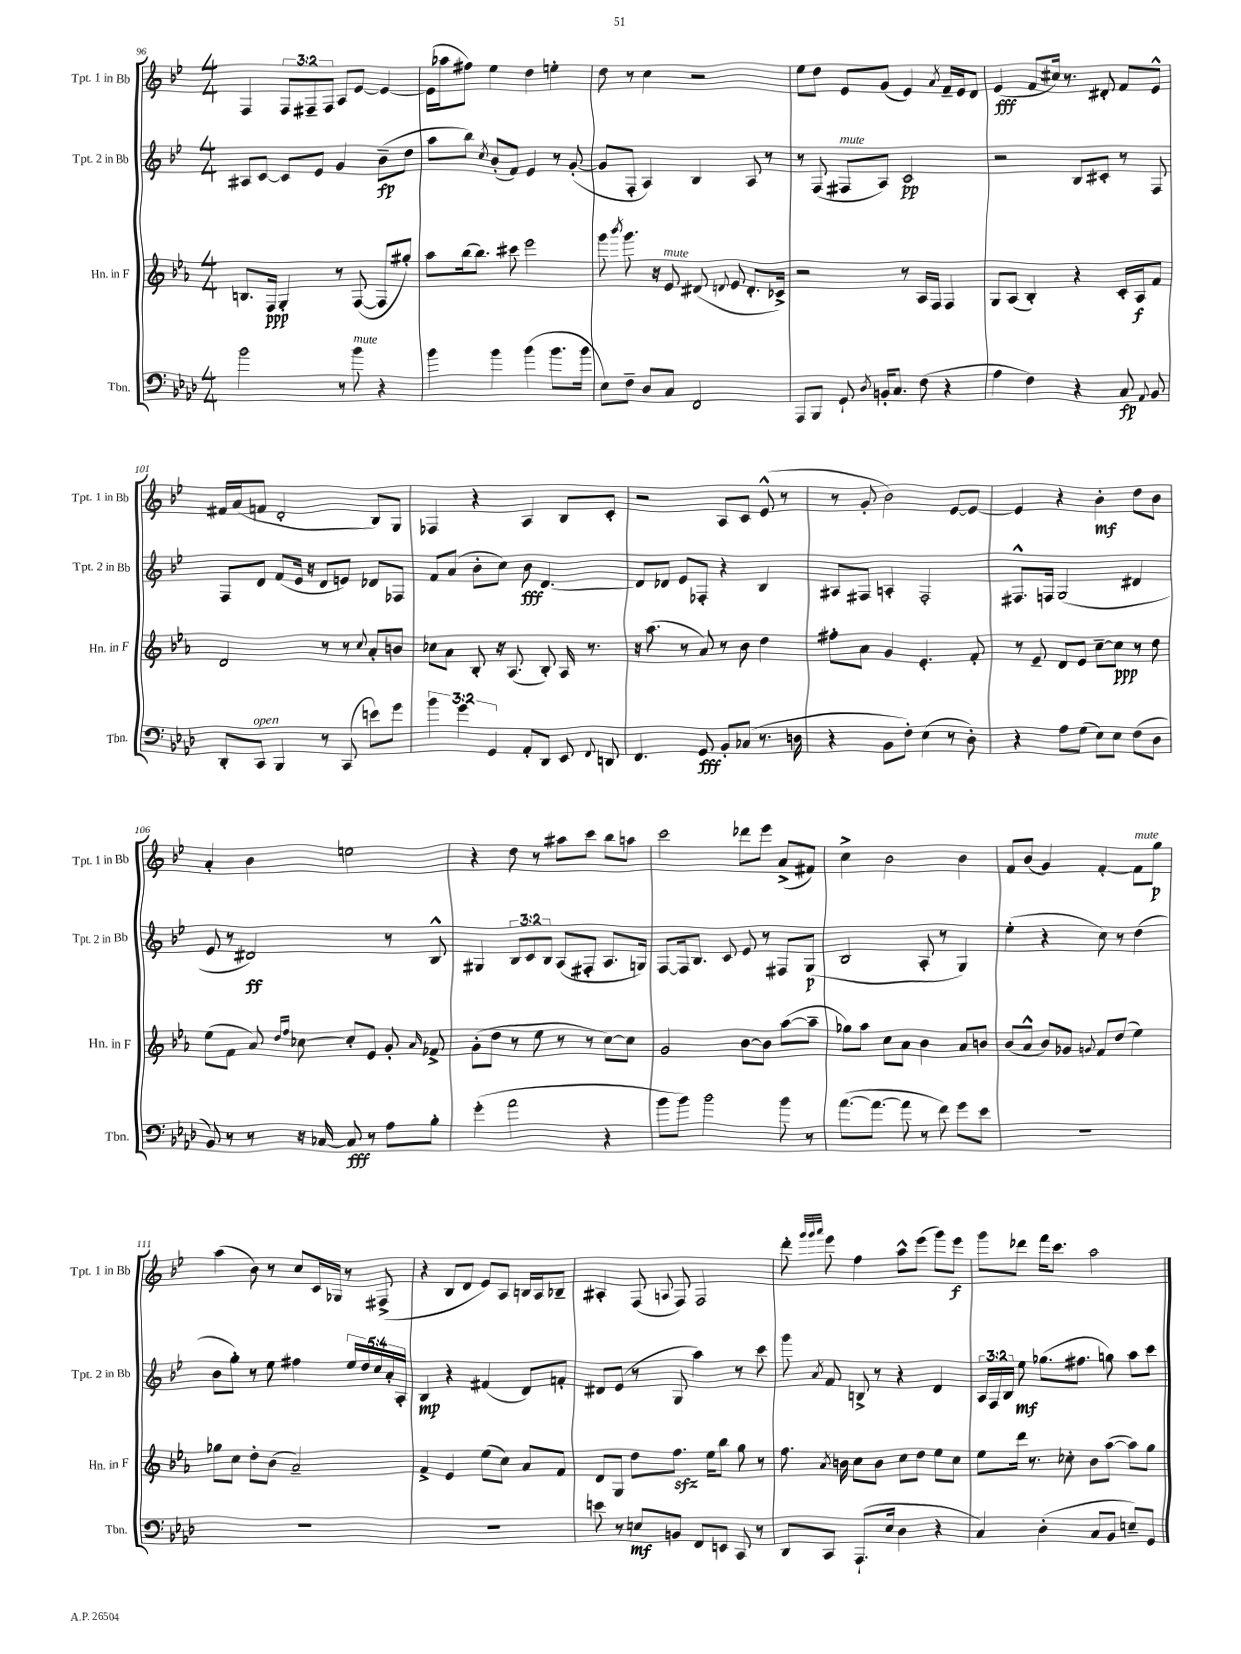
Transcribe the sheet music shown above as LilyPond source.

<<
\new StaffGroup <<
\new Staff = "s0" \with { instrumentName = "Tpt. 1 in Bb" shortInstrumentName = "Tpt. 1 in Bb" } {
    \clef treble \key bes \major \numericTimeSignature \time 4/4 \override Staff.TupletNumber.text = #tuplet-number::calc-fraction-text
    \autoBeamOff f4 \tuplet 3/2 { f8[ fis8-- fis8] } a8[ ees'8]~ ees'4~ |
    ees'16[( aes''16 fis''8]) ees''4 d''4 e''4-. |
    d''8 r8 c''4 r2 |
    ees''8[ d''8] ees'8[ g'8]( ees'4) \acciaccatura { a'8 } f'16[-- ees'16 d'8] |
    ees'4\fff( f'8[ cis''16]) r8. dis'8-. f'8[ ees'8]-^ |
    fis'16[ a'16( f'8] d'2-. bes8[) g8] |
    fes4 r4 a4 bes8[ c'8]-. |
    r2 a8[ c'8] ees'8-^( r8 |
    r8 g'8-. bes'2) ees'8[~ ees'8]~ |
    ees'4 r4 bes'4-.\mf d''8[ bes'8] |
    a'4-. bes'4 e''2 |
    r4 d''8 r8 ais''8[ c'''8] bes''8[ a''8] |
    c'''2 des'''8[ ees'''8] a'8[->( fis'8]) |
    c''4-> bes'2 bes'4 |
    f'8[ bes'8]( g'4) f'4~-. f'8[^\markup { \italic "mute" } g''8]\p |
    a''4( bes'8) r8 c''8[ c'16 ges16] r8 fis8->( |
    r4 bes8[ d'8] ees'8[) a8] b16[ a16 bes8]-- |
    ais4-. f8( \appoggiatura { a8 } f8) f2 |
    d'''8-. \grace { g'''32[ g'''32 a'''32] } ees'''8 f''4 a''8[-^ ees'''8]( g'''8[) ees'''8]\f |
    g'''8[ des'''8] f'''16[ c'''8.] a''2 \bar "|." |
}
\new Staff = "s1" \with { instrumentName = "Tpt. 2 in Bb" shortInstrumentName = "Tpt. 2 in Bb" } {
    \clef treble \key bes \major \numericTimeSignature \time 4/4 \override Staff.TupletNumber.text = #tuplet-number::calc-fraction-text
    \autoBeamOff ais8[ c'8]~ c'8[ ees'8] g'4 bes'8[--\fp( d''8] |
    a''8[ bes''8]) \acciaccatura { c''8 } bes'8[-.( f'8]) ees'4 r8 g'8~-.( |
    g'8[ f8]-. a4) bes4 a8 r8 |
    r8 f8( fis8[^\markup { \italic "mute" } a8]) c'2\pp |
    r2 bes8[ cis'8]-. r8 f8 |
    f8[ d'8] f'8[( ees'16] r16 d'8[ e'8]) des'8[ fes8] |
    f'8[ a'8]( bes'8[-. c''8]) bes'8\fff d'4.~ |
    d'8[ des'8] ees'8[ fes8]-. r4 bes4 |
    ais8[ fis8] a4-. fis2-. |
    fis8.[-^ f16] g2( dis'4 |
    ees'8 r8 dis'2\ff) r8 bes8-^ |
    gis4 \tuplet 3/2 { bes8[ c'8 bes8] } a8[( fis8]-. a8.[ g16]) |
    f8[~ f16 bes8.] c'8 ees'8 r8 fis8[ g8]\p( |
    bes2 a8-. r8 g4) |
    ees''4-.( r4 c''8) r8 d''4( |
    bes'8[ g''8]-.) r8 ees''8 fis''4 \tuplet 5/4 { ees''16[ d''16 c''16 a'16-. a16]-. } |
    bes4\mp r4 fis'4( d'8[) f'8]-. |
    dis'8[ ees'8]( r8 g8 a''4) r8 c'''8 |
    g'''8 \acciaccatura { a'8 } f'8 b8-> r8 r4 d'4 |
    \tuplet 3/2 { a16[ f16 bes16] } ees''8\mf ges''8.[( fis''8.] g''8) a''8[ c'''8] \bar "|." |
}
\new Staff = "s2" \with { instrumentName = "Hn. in F" shortInstrumentName = "Hn. in F" } {
    \clef treble \key ees \major \numericTimeSignature \time 4/4
    \autoBeamOff b8.[ f16]\ppp g4-. r8 f8~( f8[ gis''8]-.) |
    aes''8[ bes''16( bes''8.]) cis'''8 ees'''2 |
    g'''8 \acciaccatura { bes'''8 } g'''8. r16 ees'8^\markup { \italic "mute" } dis'8( \appoggiatura { d'8 } ees'8 d'8.[-. ces'16]->) |
    r2 r8 aes16[ f16] f4 |
    g8[ aes8]( bes4-.) r4 c'16[-. aes16\f f'8] |
    d'2 r8 r8 \appoggiatura { c''8 } aes'8[-. b'8] |
    ces''8[ aes'8] bes8-. r16 aes8.( bes8-.) aes16 r8. |
    r16 aes''8.( r8 aes'8) r8 bes'8 d''4 |
    fis''8[-. aes'8] g'4 ees'4.-. f'8-. |
    r8 ees'8-- d'8[ ees'8] c''8[~-- c''8]\ppp r8 d''8 |
    ees''8[( f'8] aes'8) \grace { d''16[ f''16] } ces''8~ ces''8[-. ees'8] g'8-. \grace { aes'16 } fes'8-> |
    g'8[-.( d''8] r8 ees''8 r8 r8 c''8[~) c''8] |
    g'2 bes'8[~ bes'8] aes''8[~( aes''8]-- |
    ges''8[) aes''8] c''8[ aes'8] bes'4 aes'8[ b'8] |
    bes'8[( aes'8]-^ bes'8[) ges'8] \appoggiatura { g'8 } f'8[ d''8]( ees''4) |
    ges''8[ c''8] d''8[-. bes'8]( aes'2--) |
    f'4-> ees'4 ees''8[( c''8]) aes'8[ f'8] |
    d'8[ g8] d''8[ f''8.]\sfz ees''16[ bes''8] g''8 r8 |
    f''8. \acciaccatura { aes'8 } b'16 c''8[ b'8] c''8[ d''8] ees''8[ c''8] |
    ees''8[ d'''16] r8. ces''8-. bes'8[ aes''8]~( aes''8[) g''8] \bar "|." |
}
\new Staff = "s3" \with { instrumentName = "Tbn." shortInstrumentName = "Tbn." } {
    \clef bass \key aes \major \numericTimeSignature \time 4/4 \override Staff.TupletNumber.text = #tuplet-number::calc-fraction-text
    \autoBeamOff bes'2 r8 bes'8^\markup { \italic "mute" } r4 |
    bes'4 bes'4 bes'4( bes'8.[ bes'16] |
    ees8[) f8]-- des8[ c8] f,2 |
    aes,,8[ bes,,8] g,8-! \acciaccatura { des8 } b,16[-. c8.] f8( r4 |
    aes4 f4) r4 c8\fp \appoggiatura { aes,8 } bes,8 |
    des,8[-. c,8]^\markup { \italic "open" } bes,,4 r8 c,8( e'8[) g'8] |
    \tuplet 3/2 { bes'4 g'4 g,4 } aes,8[-. des,8] ees,8 \appoggiatura { f,8 } d,8 |
    f,4. g,8\fff bes,8[-. ces8]( r8. d16 |
    r4 bes,8[ f8]-.) ees4( r8 des8-.) |
    r4 aes8[ g8]( ees8[) ees8] f8[( des8] |
    bes,8) r8 r8 r16 ces16~ ces8\fff r8 aes8[ bes8]-. |
    g'4-.( aes'2 r4 |
    bes'8[ bes'8]) bes'2 bes'8 r8 |
    aes'8.[~( aes'8.]~ aes'8 r8 f'8) g'8[ ees'8] |
    R1 |
    R1 |
    R1 |
    e'8 r8 e8[\mf b,8] f,8[ e,8] c,8 r8 |
    des,8[ c,8] aes,,8.[-!( ees16] des4 r4 |
    c4) des4-.( c8[ bes,8] e8[--) g,8] \bar "|." |
}
>>
>>
\layout { \context { \Score currentBarNumber = #96 } }
